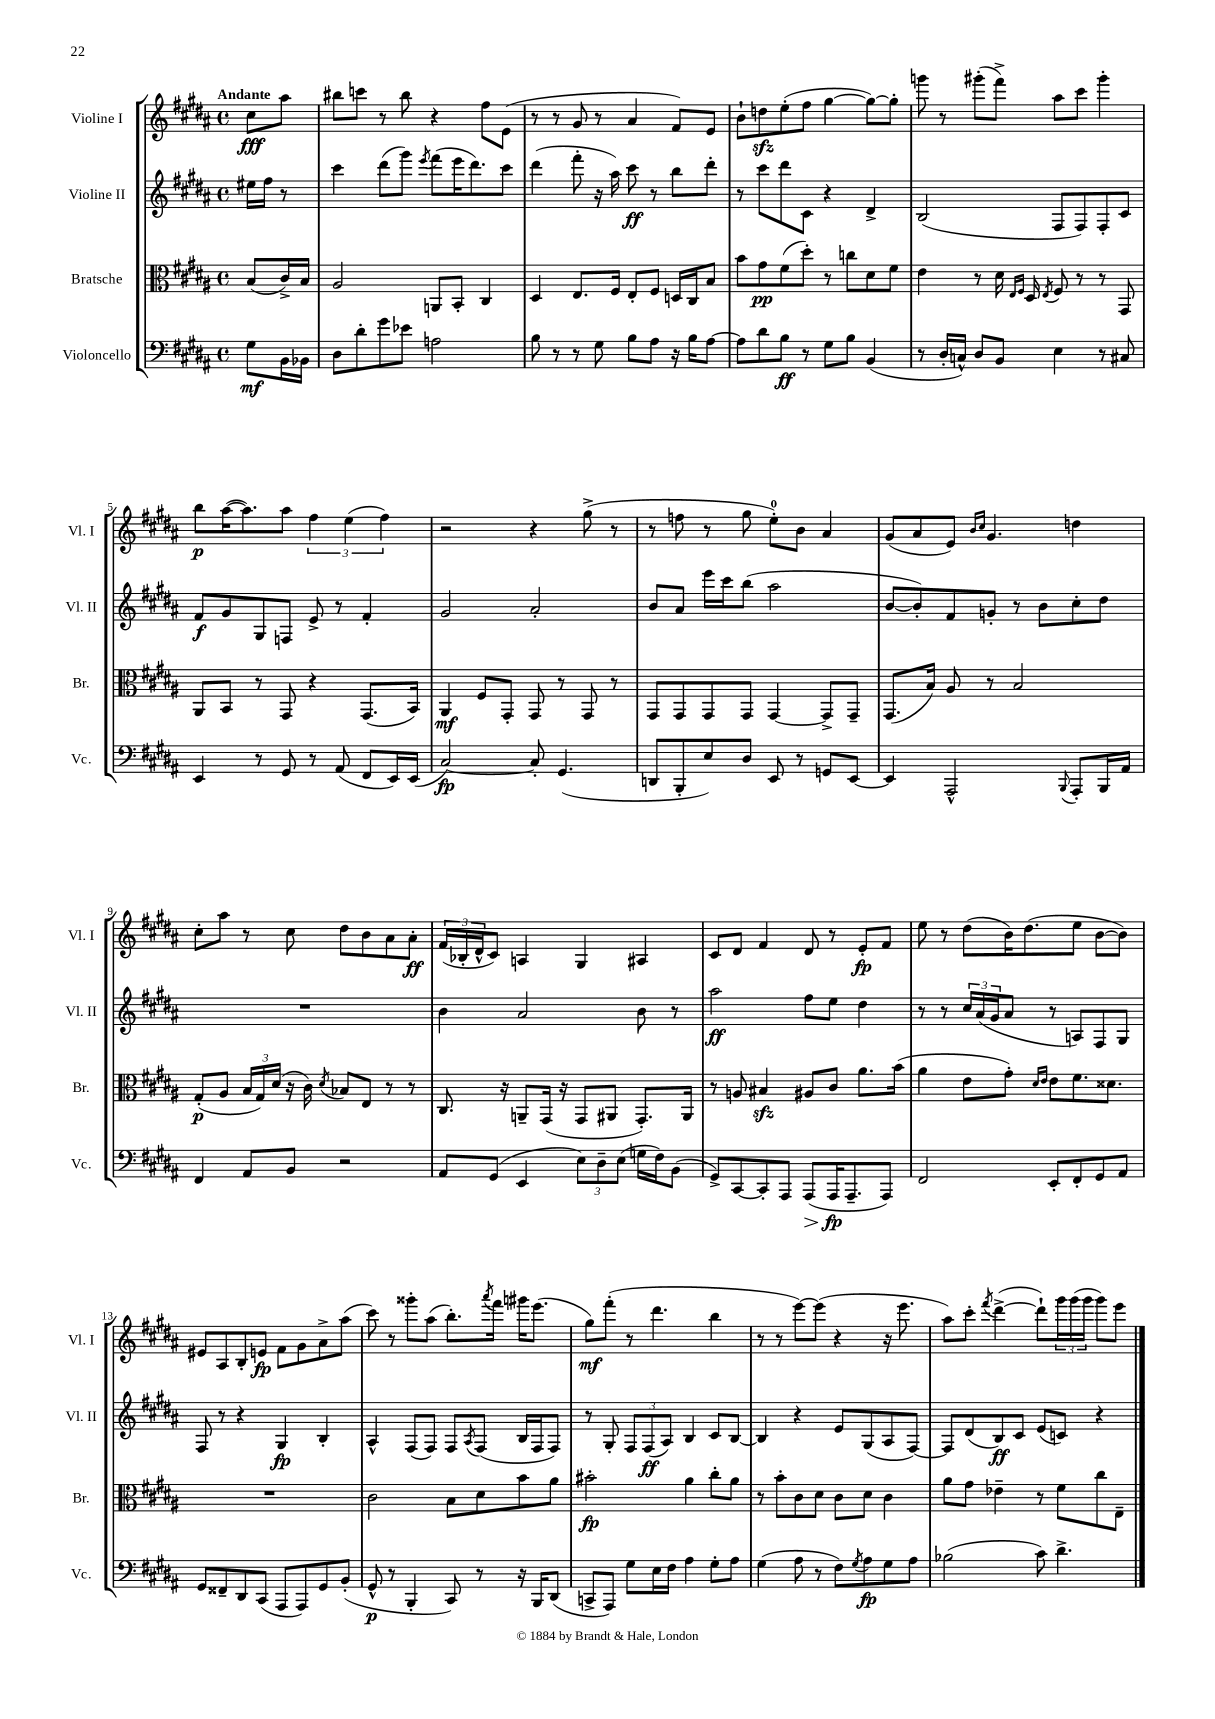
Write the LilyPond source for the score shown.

<<
\new StaffGroup <<
\new Staff = "s0" \with { instrumentName = "Violine I" shortInstrumentName = "Vl. I" } {
    \clef treble \key b \major \defaultTimeSignature \time 4/4 \partial 4 \tempo "Andante"
    cis''8\fff ais''8 |
    bis''8 c'''8 r8 bis''8 r4 fis''8 e'8( |
    r8 r8 gis'8 r8 ais'4 fis'8) e'8 |
    b'8-! d''8\sfz e''8-.( fis''8 gis''4~ gis''8~) gis''8-. |
    g'''8 r8 gis'''8-.( fis'''8->) ais''8 cis'''8 gis'''4-. |
    b''8\p ais''16~( ais''8.) ais''8 \tuplet 3/2 { fis''4 e''4( fis''4) } |
    r2 r4 gis''8->( r8 |
    r8 f''8 r8 gis''8 e''8-0-.) b'8 ais'4 |
    gis'8( ais'8 e'8) \grace { b'16 cis''16 } gis'4. d''4 |
    cis''8-. ais''8 r8 cis''8 dis''8 b'8 ais'8 ais'8-.\ff |
    \tuplet 3/2 { fis'16( bes16-. dis'16-^ } cis'8) a4 gis4 ais4 |
    cis'8 dis'8 fis'4 dis'8 r8 e'8-.\fp fis'8 |
    e''8 r8 dis''8( b'16) dis''8.( e''8 b'8~ b'8) |
    eis'8 ais8 b8-. e'8\fp fis'8 gis'8 ais'8-> ais''8( |
    cis'''8) r8 gisis'''8-. ais''8( b''8.-.) \acciaccatura { ais'''8 } fis'''16 gis'''16 e'''8.( |
    gis''8\mf) fis'''8-.( r8 dis'''4. b''4 |
    r8 r8 e'''8~) e'''8( r4 r16 e'''8. |
    ais''8) cis'''8-. \acciaccatura { fis'''8 } dis'''4~->( dis'''8-!) \tuplet 3/2 { gis'''16 gis'''16( gis'''16 } gis'''8) e'''8 \bar "|." |
}
\new Staff = "s1" \with { instrumentName = "Violine II" shortInstrumentName = "Vl. II" } {
    \clef treble \key b \major \defaultTimeSignature \time 4/4 \partial 4
    eis''16 fis''16 r8 |
    cis'''4 dis'''8( gis'''8) \acciaccatura { e'''8 } fis'''8( e'''16 dis'''8.) cis'''8 |
    dis'''4( fis'''8-. r16 ais''16) cis'''8\ff r8 b''8 dis'''8-. |
    r8 cis'''8 dis'''8 cis'8 r4 dis'4-> |
    b2( fis8 fis8) fis8-. cis'8 |
    fis'8\f gis'8 gis8 f8 e'8-> r8 fis'4-. |
    gis'2 ais'2-. |
    b'8 ais'8 e'''16 cis'''16 b''8( ais''2 |
    b'8~ b'8-.) fis'8 g'8-. r8 b'8 cis''8-. dis''8 |
    R1 |
    b'4 ais'2 b'8 r8 |
    ais''2\ff fis''8 e''8 dis''4 |
    r8 r8 \tuplet 3/2 { cis''16 ais'16( gis'16 } ais'8 r8 a8) fis8 gis8 |
    fis8 r8 r4 gis4\fp b4-. |
    ais4-^ fis8( fis8) fis8 \acciaccatura { ais8 } fis8( b16 fis16 fis8) |
    r8 gis8-. \tuplet 3/2 { fis8 fis8\ff( ais8) } b4 cis'8 b8~ |
    b4 r4 e'8 gis8( ais8 fis8~) |
    fis8 dis'8( b8\ff) cis'8 e'8( c'8) r4 \bar "|." |
}
\new Staff = "s2" \with { instrumentName = "Bratsche" shortInstrumentName = "Br." } {
    \clef alto \key b \major \defaultTimeSignature \time 4/4 \partial 4
    b8( cis'16->) b16 |
    ais2 a,8 b,8-. cis4 |
    dis4 e8. fis16 e8-. fis8 d16 cis16 b8 |
    b'8 gis'8\pp fis'8( dis''8-.) r8 c''8 dis'8 fis'8 |
    e'4 r8 dis'16 \grace { e16 fis16 } dis16 \acciaccatura { e8 } fis8 r8 r8 gis,8 |
    ais,8 b,8 r8 gis,8 r4 gis,8.( b,16) |
    ais,4\mf fis8 gis,8-. gis,8 r8 gis,8 r8 |
    gis,8 gis,8 gis,8 gis,8 gis,4~ gis,8-> gis,8-- |
    gis,8.( b16) ais8 r8 b2 |
    gis8-.\p( ais8 \tuplet 3/2 { b16 gis16) dis'16( } r16 cis'16) \acciaccatura { dis'8 } bes8 e8 r8 r8 |
    cis8. r16 a,8-- gis,16( r16 gis,8 ais,8 gis,8.-.) ais,16 |
    r8 a8 bis4\sfz ais8 cis'8 ais'8. b'16( |
    ais'4 e'8 gis'8-.) \grace { dis'16 e'16 } e'8 fis'8. disis'8. |
    R1 |
    cis'2 b8 dis'8 b'8 ais'8 |
    bis'2-.\fp ais'4 cis''8-. ais'8 |
    r8 b'8-. cis'8 dis'8 cis'8 dis'8 cis'4 |
    ais'8 gis'8 ees'4-- r8 fis'8 cis''8 e8-- \bar "|." |
}
\new Staff = "s3" \with { instrumentName = "Violoncello" shortInstrumentName = "Vc." } {
    \clef bass \key b \major \defaultTimeSignature \time 4/4 \partial 4
    gis8\mf b,16 bes,16 |
    dis8 dis'8-. gis'8 ees'8 a2 |
    b8 r8 r8 gis8 b8 ais8 r16 b16 ais8~ |
    ais8 dis'8 b8\ff r8 gis8 b8 b,4( |
    r8 dis16-. c16-^) dis8 b,8 e4 r8 cis8 |
    e,4 r8 gis,8 r8 ais,8( fis,8 e,16) e,16( |
    cis2~\fp) cis8-. gis,4.( |
    d,8 b,,8-. e8) dis8 e,8 r8 g,8 e,8~ |
    e,4 ais,,2-^ \appoggiatura { b,,8 } ais,,8-. b,,16 ais,16 |
    fis,4 ais,8 b,8 r2 |
    ais,8 gis,8( e,4 \tuplet 3/2 { e8) dis8-- e8( } g16 fis16) b,8( |
    gis,8->) cis,8~ cis,8-. ais,,8 ais,,8\>( ais,,16\fp\! ais,,8.-- ais,,8) |
    fis,2 e,8-. fis,8-. gis,8 ais,8 |
    gis,8 fisis,8-- dis,8 cis,8( ais,,8 ais,,8) gis,8 b,8-.( |
    gis,8-^\p r8 b,,4-. cis,8) r8 r16 b,,16 dis,8( |
    c,8-> ais,,8) gis8 e16 fis16 ais4 gis8-. ais8 |
    gis4( ais8 r8 fis8) \acciaccatura { gis8 } ais8\fp gis8 ais8 |
    bes2( cis'8) dis'4.-> \bar "|." |
}
>>
>>
